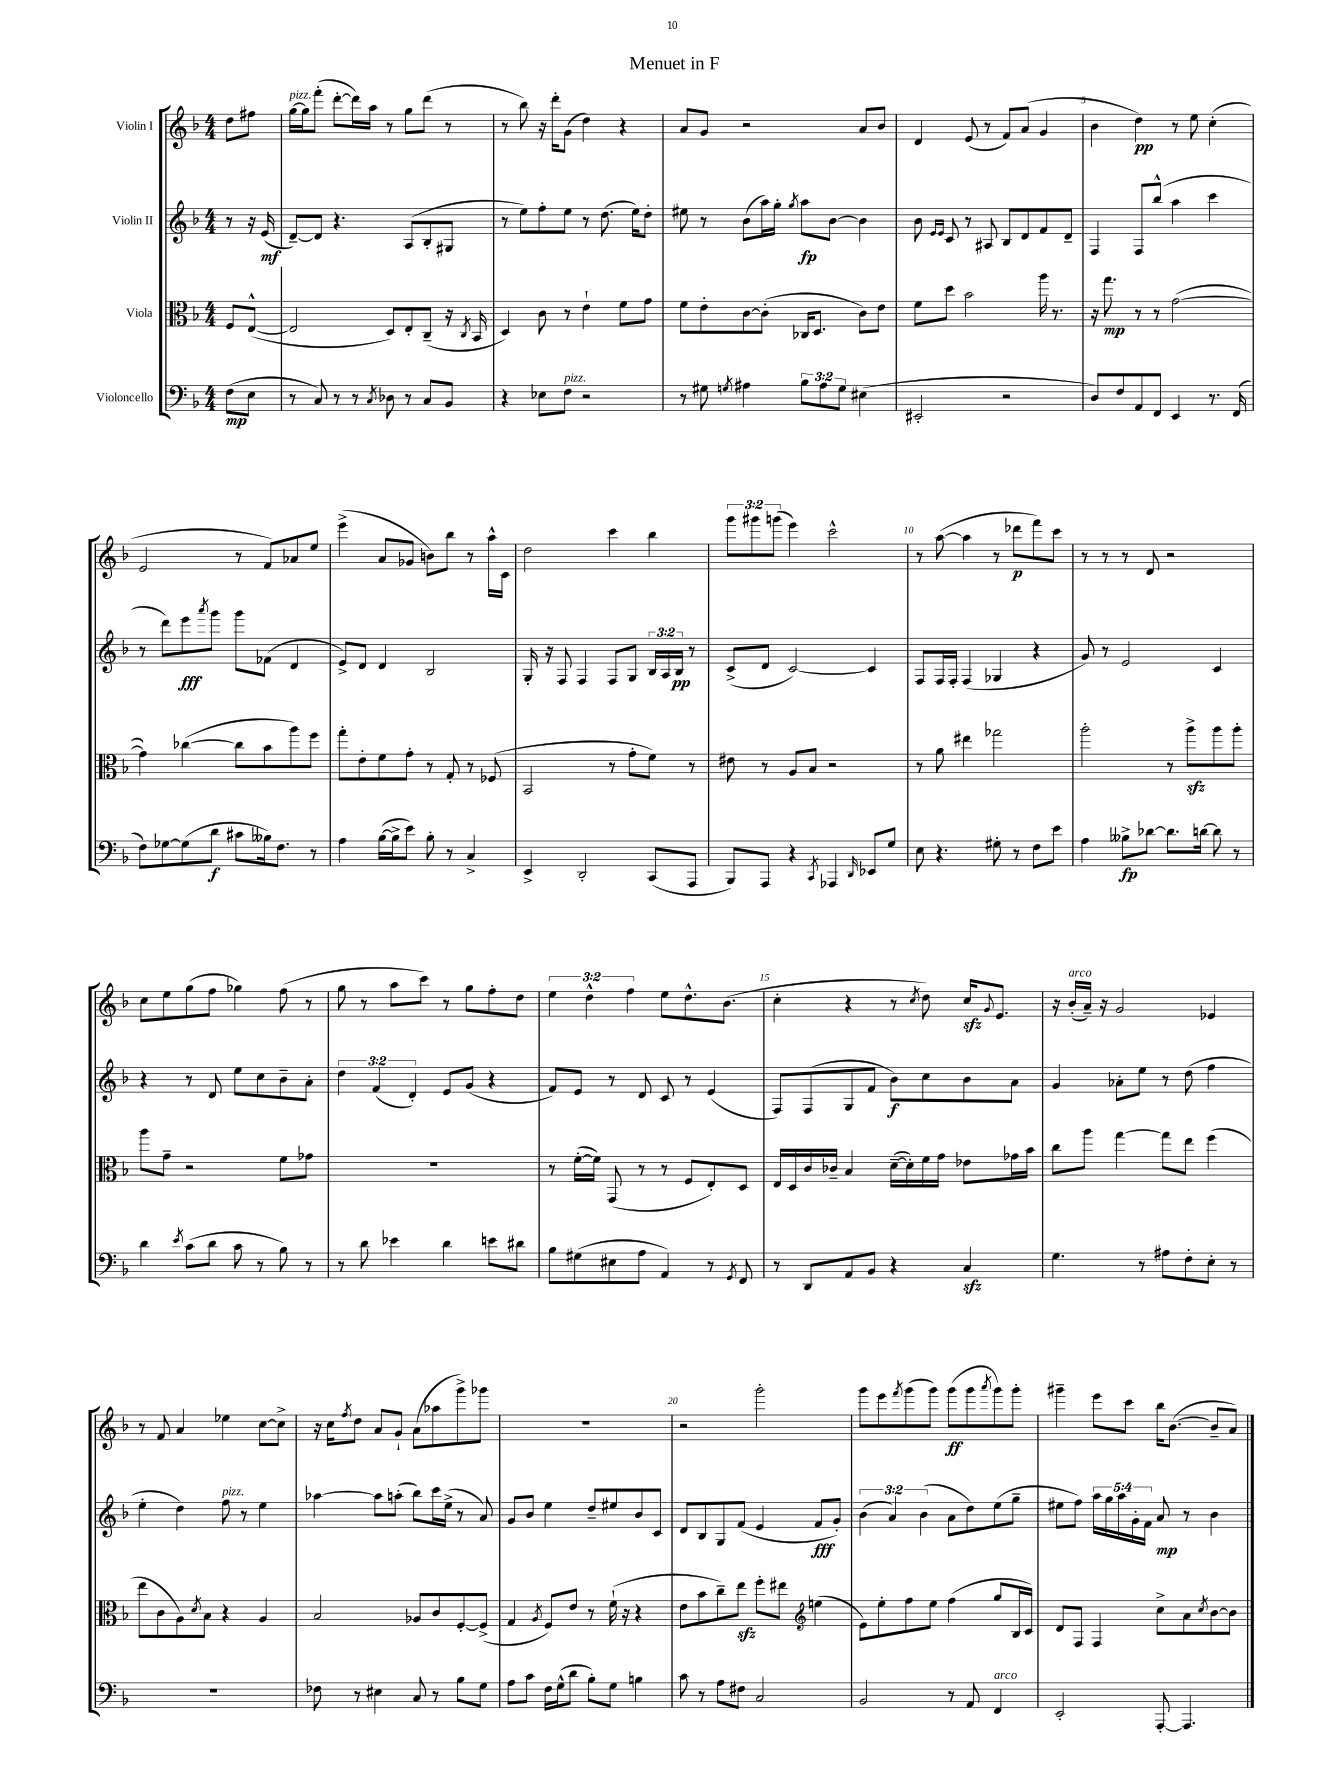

**kern	**kern	**kern	**kern
*staff4	*staff3	*staff2	*staff1
*clefF4	*clefC3	*clefG2	*clefG2
*k[b-]	*k[b-]	*k[b-]	*k[b-]
*M4/4	*M4/4	*M4/4	*M4/4
(8F	8F	8r	8dd
8E	([8E^^	16r	8ff#
.	.	(16e	.
=	=	=	=
8r	2E]	[8d~)	[16gg
.	.	.	16gg]
8C)	.	8d]	(8fff'
8r	.	4.r	[8ddd'
8r	.	.	16ddd])
.	.	.	16aa
8qC	.	.	.
8D-	8D)	.	8r
8r	8E'	(8A	8gg
8C	(8C~	8B-'	(8ddd
8BB-	16r	8G#	8r
.	8qC	.	.
.	16BB-	.	.
=	=	=	=
4r	4D)	8r	8r
.	.	8ee)	8bb-)
8E-	8c	8ff'	16r
.	.	.	16ddd'
8F	8r	8ee	(8g
2r	4e`	8r	4dd)
.	.	(8.dd	.
.	8f	.	4r
.	.	16ee)	.
.	8g	8dd'	.
=	=	=	=
8r	8f	8ee#	8a
8G#	8e'	8r	8g
8qG	.	.	.
4A#	[8c	(8b-	2r
.	(8c']	16aa)	.
.	.	16gg'	.
.	.	8qgg	.
12B-	16C-	8aa	.
.	8.D	.	.
12A#	.	.	.
.	.	[8b-	.
12G	.	.	.
(4E#	8c)	4b-]	8a
.	8e	.	8b-
=	=	=	=
2EE#'	8f	8b-	4d
.	.	16qqe	.
.	.	16qqe	.
.	8dd	8c	.
.	2b-	8r	(8e
.	.	8A#	8r
2r	.	8B-	8f)
.	.	8d	(8a
.	16aa	8f	4g
.	8.r	.	.
.	.	8d~	.
=	=	=	=
8D)	16r	4F	4b-
.	8.gg	.	.
8F	.	.	.
8AA	8r	8F	4dd)
8FF	8r	(8bb-^^	.
4EE	([2g	4aa	8r
.	.	.	8ee
8.r	.	4ccc	(4cc'
(16FF	.	.	.
=	=	=	=
8F)	4g])	8r	2e
[8G-	.	8ddd)	.
(8G-]	([4cc-	8eee	.
.	.	8qaaa	.
8d	.	8ggg	.
8c#	8cc-]	8ggg	8r
16B--)	8b-	(8f-	8f)
8.F	.	.	.
.	8aa)	4d	8a-
8r	8ff	.	8ee
=	=	=	=
4A	8gg'	8e^)	(4eee^
.	8e'	8d	.
([16B-	8f	4d	8a
16B-^]	.	.	.
8e)	8g'	.	8g-
8B-'	8r	2B-	8b)
8r	8G'	.	8bb-
4C^	8r	.	8r
.	(8F-	.	16aa^^
.	.	.	16c
=	=	=	=
4EE^	2BB-	16G'	2dd
.	.	16r	.
.	.	8F	.
2DD'	.	4F	.
.	8r	8F	4ccc
.	8g'	8G	.
(8CC	8f)	24B-	4bb-
.	.	24A	.
.	.	24B-	.
8AAA	8r	8r	.
=	=	=	=
8BBB-)	8e#	(8c^	12ggg
.	.	.	12ggg#
8AAA	8r	8d	.
.	.	.	(12ggg
4r	8A	[2c)	4eee)
.	8B-	.	.
8qCC	.	.	.
4AAA-	2r	.	2ccc^^
16qqDD	.	.	.
8EE-	.	4c]	.
8G	.	.	.
=	=	=	=
8E	8r	8F	8r
4.r	8a	16F	([8aa
.	.	16F'	.
.	4ee#	(4F	4aa]
8G#'	2gg-	4G-	8r
8r	.	.	8ddd-
8F	.	4r	8fff)
8e	.	.	8ccc
=	=	=	=
4A	2aa'	8g)	8r
.	.	8r	8r
8B--^	.	2e	8r
[8d-	.	.	8d
8.d-]	8r	.	2r
.	8aa^	.	.
[16d	.	.	.
8d]	8aa	4c	.
8r	8aa'	.	.
=	=	=	=
4d	8aa	4r	8cc
.	8g~	.	8ee
8qe	.	.	.
(8c	2r	8r	(8gg
8d	.	8d	8ff
8c	.	8ee	4gg-)
8r	.	8cc	.
8B-)	8f	8b-~	(8ff
8r	8g-	8a'	8r
=	=	=	=
8r	1r	6dd	8gg
8d	.	.	8r
.	.	(6f	.
4e-	.	.	8aa
.	.	6d')	.
.	.	.	8ccc)
4d	.	8e	8r
.	.	(8g	8gg
8e	.	4r	8ff'
8d#	.	.	8dd
=	=	=	=
8B-	8r	8f)	6ee
(8G#	([16f'	8e	.
.	.	.	6dd^^
.	16f])	.	.
8E#	(8GG	8r	.
.	.	.	6ff
8A	8r	8d	.
4AA)	8r	8c	8ee
.	8F	8r	8.dd^^
8r	8E')	(4e	.
.	.	.	(8.b-
8qGG	.	.	.
8FF	8D	.	.
=	=	=	=
8r	16E	8F)	4cc'
.	16D	.	.
8DD	16c	(8F	.
.	16c-~	.	.
8AA	4B-	8G	4r
8BB-	.	8f	.
4r	([16d~	8b-)	8r
.	16d'])	.	.
.	.	.	8qcc
.	16f	8cc	8dd)
.	16g	.	.
4C	8e-	8b-	16cc
.	.	.	8qqg
.	.	.	8.e
.	16g-	8a	.
.	16b-	.	.
=	=	=	=
4.G	8cc	4g	16r
.	.	.	(16b-'
.	8aa	.	16a~)
.	.	.	16r
.	[4gg	8a-'	2g
8r	.	8ee	.
8A#	8gg]	8r	.
8F'	8ee	(8dd	.
8E'	(4ff	4ff	4e-
8r	.	.	.
=	=	=	=
1r	8ee	4ee'	8r
.	8c	.	8f
.	8A)	4dd)	4a
.	8qd	.	.
.	8B-	.	.
.	4r	8ff	4ee-
.	.	8r	.
.	4A	4ee	[8cc
.	.	.	8cc^]
=	=	=	=
8F-	2B-	[4aa-	16r
.	.	.	16cc
.	.	.	8qff
8r	.	.	8dd
4E#	.	8aa-]	8a
.	.	(8aa'	8g`
8C	8A-	8bb-)	(8a
8r	8c	16ccc	8aa-
.	.	(16ee^	.
8B-	[8F'	8r	8ggg^)
8G	(8F^]	8a)	8ggg-
=	=	=	=
8A	4G	8g	1r
8c	.	8b-	.
.	8qA	.	.
16F	8F)	4ee	.
(16G^^	.	.	.
8d	8e	.	.
8B-')	8r	8dd~	.
8G	(16f`	8ee#	.
.	16r	.	.
4B	4r	8b-	.
.	.	8c	.
=	=	=	=
8c	8e	8d	2r
8r	8b-	8B-	.
8A	8cc~)	8G	.
8F#	8ee	(8f	.
2C	8ff'	4e	2ggg'
.	8ee#	.	.
*	*clefG2	*	*
.	(4ee	8f	.
.	.	8g')	.
=	=	=	=
2BB-	8e)	(6b-	8ggg
.	8ee'	.	8eee
.	.	6a)	.
.	.	.	8qfff
.	8ff	.	(8ggg
.	.	(6b-	.
.	8ee	.	8ggg)
8r	(4ff	8a	(8ggg
8AA	.	8dd)	8ggg
.	.	.	8qaaa
4FF	8gg	(8ee	8ggg)
.	16B-	8gg~	8ggg'
.	16c)	.	.
=	=	=	=
2EE'	8d	8ee#	4ggg#~
.	8F	8ff)	.
.	4F	20aa	8eee
.	.	20gg	.
.	.	20aa	.
.	.	.	8ccc
.	.	20g'	.
.	.	20f	.
[8AAA'	8cc^	8a	16bb-
.	.	.	([8.b-
4.AAA]	8a	8r	.
.	8qcc	.	.
.	[8b-	4b-	8b-~]
.	8b-]	.	8a)
==	==	==	==
*-	*-	*-	*-
